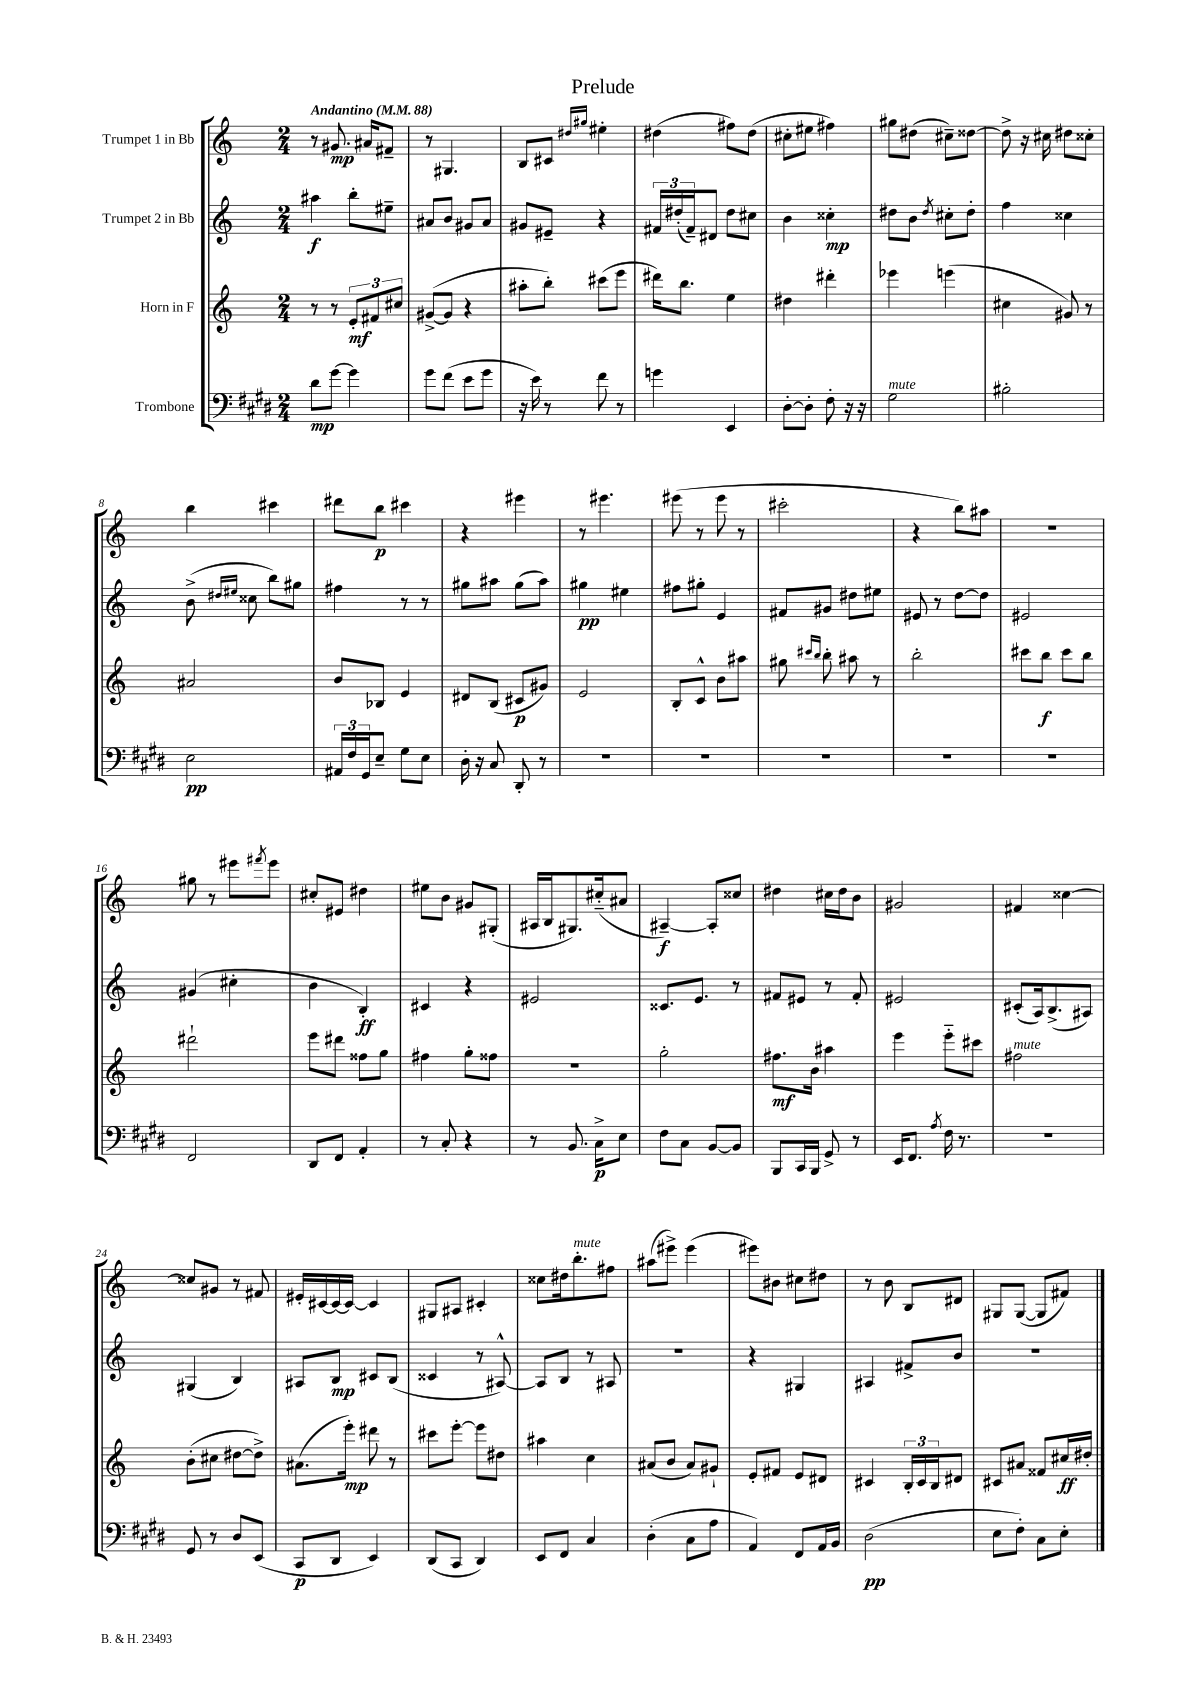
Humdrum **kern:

**kern	**kern	**kern	**kern
*staff4	*staff3	*staff2	*staff1
*clefF4	*clefG2	*clefG2	*clefG2
*k[f#c#g#d#]	*k[]	*k[]	*k[]
*M2/4	*M2/4	*M2/4	*M2/4
*MM88	*MM88	*MM88	*MM88
8d#	8r	4aa#	8r
[8g#	8r	.	8.g#
4g#]	12e'	8bb'	.
.	.	.	16a#
.	12f#	.	.
.	.	8ee#~	8f#~
.	12cc#	.	.
=	=	=	=
8g#	([8g#^	8a#	8r
(8f#	8g#]	8b	4.G#
8e	4r	8g#	.
8g#	.	8a#	.
=	=	=	=
16r	8aa#'	8g#	8B
16e)	.	.	.
8r	8bb')	8e#~	8c#
.	.	.	16qqdd#
.	.	.	16qqgg#
8f#	(8ccc#	4r	4ee#'
8r	8eee	.	.
=	=	=	=
4g	16ddd#)	24f#	(4dd#
.	.	(24dd#'	.
.	8.bb	.	.
.	.	24f#~)	.
.	.	8d#	.
4EE	4ee	8dd#	8ff#)
.	.	8cc#	(8dd#
=	=	=	=
[8D#'	4dd#	4b	8cc#'
8D#']	.	.	8ee#
8F#'	4ddd#'	4cc##'	4ff#)
16r	.	.	.
16r	.	.	.
=	=	=	=
2G#	4eee-	8dd#	8gg#
.	.	8b	(8dd#
.	.	8qdd#	.
.	(4eee	8cc#'	8cc#~)
.	.	8dd#'	[8dd##
=	=	=	=
2B#'	4cc#	4ff	8dd##^]
.	.	.	16r
.	.	.	16cc#
.	8g#)	4cc##	8dd#
.	8r	.	8cc##'
=	=	=	=
2E	2a#	(8b^	4bb
.	.	16qqdd#	.
.	.	16qqee#	.
.	.	8cc##	.
.	.	8bb)	4ccc#
.	.	8gg#	.
=	=	=	=
24AA#	8b	4ff#	8ddd#
24F#	.	.	.
24GG#	.	.	.
8E~	8B-	.	8bb
8G#	4e	8r	4ccc#
8E	.	8r	.
=	=	=	=
16D#'	8d#	8gg#	4r
16r	.	.	.
8C#	(8B	8aa#	.
8DD#'	8c#	(8gg#	4eee#
8r	8g#)	8aa#)	.
=	=	=	=
2r	2e	4gg#	8r
.	.	.	4.eee#
.	.	4ee#	.
=	=	=	=
2r	8B'	8ff#	(8eee#
.	8c^^	8gg#'	8r
.	8b	4e	8eee#
.	8aa#	.	8r
=	=	=	=
2r	8gg#	8f#	2ccc#'
.	16qqccc#	.	.
.	16qqbb	.	.
.	8bb'	8g#	.
.	8aa#	8dd#	.
.	8r	8ee#	.
=	=	=	=
2r	2bb'	8e#	4r
.	.	8r	.
.	.	[8dd	8bb)
.	.	8dd]	8aa#
=	=	=	=
2r	8ccc#	2e#	2r
.	8bb	.	.
.	8ccc#	.	.
.	8bb	.	.
=	=	=	=
2FF#	2ddd#`	(4g#	8gg#
.	.	.	8r
.	.	4cc#'	8eee#
.	.	.	8qfff#
.	.	.	8eee#
=	=	=	=
8DD#	8eee	4b	8cc#'
8FF#	8ddd#	.	8e#
4AA'	8ff##	4B')	4dd#
.	8gg	.	.
=	=	=	=
8r	4ff#	4c#	8ee#
8C#'	.	.	8b
4r	8gg'	4r	8g#
.	8ff##	.	(8G#'
=	=	=	=
8r	2r	2e#	16A#
.	.	.	16B
8.BB	.	.	8.G#)
16C#^	.	.	(16cc#'~
8E	.	.	8a#
=	=	=	=
8F#	2gg'	8.c##	[4A#~)
8C#	.	.	.
.	.	8.e	.
[8BB	.	.	8A#']
8BB]	.	8r	8cc##
=	=	=	=
8BBB	8.ff#	8f#	4dd#
16CC#	.	8e#	.
16BBB	16b	.	.
8GG#^	4aa#	8r	16cc#
.	.	.	16dd#
8r	.	8f#'	8b
=	=	=	=
16EE	4eee	2e#	2g#
8.FF#	.	.	.
8qA	.	.	.
16F#	8eee'~	.	.
8.r	.	.	.
.	8ccc#	.	.
=	=	=	=
2r	2ff#	(8c#'	4f#
.	.	16A)	.
.	.	(8.B^	.
.	.	.	[4cc##
.	.	8A#)	.
=	=	=	=
8GG#	(8b'	(4G#	8cc##]
8r	8cc#	.	8g#
8D#	[8dd#	4B)	8r
(8EE	8dd#^])	.	8f#
=	=	=	=
8CC#	(8.a#	8A#	16e#'
.	.	.	[16c#
8DD#	.	8B	16c#_
.	16eee')	.	16c#_
4EE)	8ddd#	8c#	4c#]
.	8r	(8B	.
=	=	=	=
(8DD#	8ccc#	4c##	8G#
8CC#	[8eee'	.	8A#
4DD#)	8eee]	8r	4c#'
.	8dd#	[8A#^^)	.
=	=	=	=
8EE	4aa#	8A#]	8cc##
8FF#	.	8B	16dd#
.	.	.	8.bb'
4C#	4cc	8r	.
.	.	8A#	8ff#
=	=	=	=
(4D#'	(8a#	2r	(8aa#
.	8b	.	8eee#^)
8C#	8a#)	.	(4eee#
8A	8g#`	.	.
=	=	=	=
4AA)	8e'	4r	8eee#)
.	8f#	.	8b#
8FF#	8e	4G#	8cc#
16AA	8d#	.	8dd#
16BB	.	.	.
=	=	=	=
(2D#	4c#	4A#	8r
.	.	.	8b
.	24B'	8f#^	8B
.	24c#	.	.
.	24B	.	.
.	8d#	8b	8d#
=	=	=	=
8E	8c#	2r	8G#
8F#')	8a#	.	([8G#
8C#	8f##	.	8G#]
8E'	16cc#	.	8f#)
.	16dd#'	.	.
==	==	==	==
*-	*-	*-	*-
